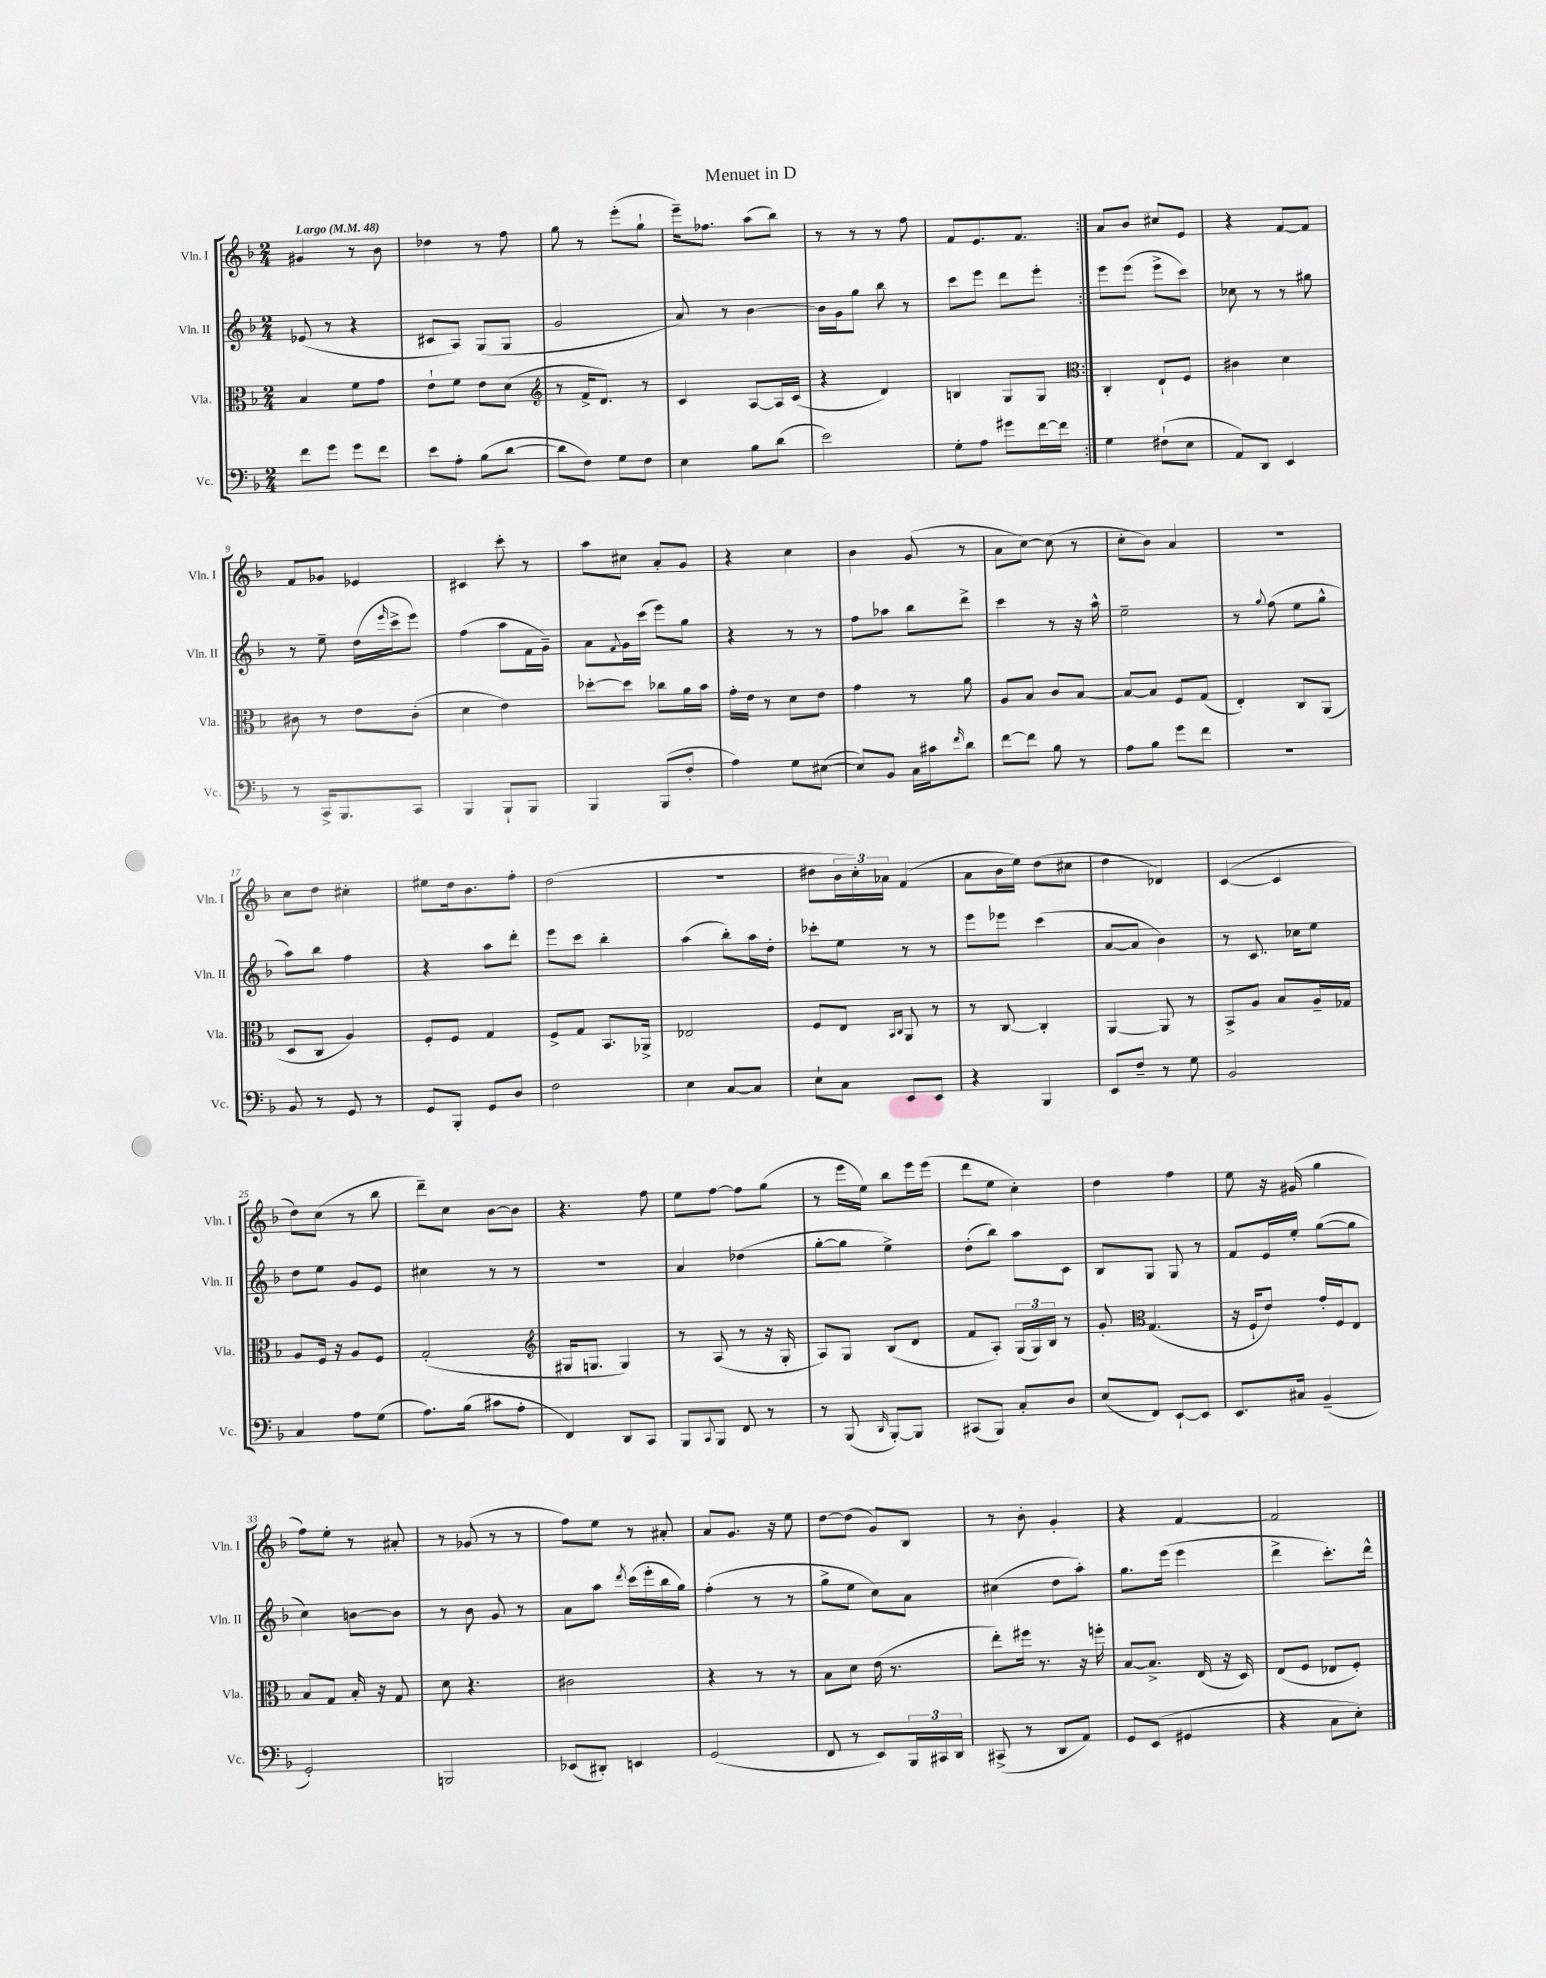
\header { title = "Menuet in D" }
<<
\new StaffGroup <<
\new Staff = "s0" \with { instrumentName = "Vln. I" shortInstrumentName = "Vln. I" } {
    \clef treble \key f \major \numericTimeSignature \time 2/4 \tempo "Largo" 4 = 48
    \repeat volta 2 { gis'4 r8 bes'8 |
    des''4 r8 f''8 |
    g''8 r8 e'''8-.( g''8-! |
    e'''16--) fes''8. a''8( bes''8) |
    r8 r8 r8 f''8 |
    f'8 e'8. f'8. | }
    a'8 bes'8 cis''8 e'8 |
    r4 f'8~ f'8 |
    f'8 ges'8 ees'4 |
    cis'4 c'''8-. r8 |
    a''8 cis''8 a'8-. g'8 |
    r4 c''4 |
    bes'4 g'8( r8 |
    a'8 c''8~) c''8( r8 |
    c''8-. bes'8) a'4 |
    R2 |
    c''8 d''8 cis''4-. |
    eis''8 d''16 bes'8. f''8-. |
    d''2( |
    r2 |
    dis''8 \tuplet 3/2 { bes'16 c''16-.) aes'16 } f'4( |
    a'8 bes'16 e''16) d''8( cis''8 |
    d''4 des'4) |
    c'4~( c'4 |
    d''8) c''8( r8 bes''8 |
    d'''8--) c''8 bes'8~ bes'8 |
    r4. f''8 |
    e''8 f''8~ f''8 g''8( |
    r8 e'''16 e''16) bes''8 e'''16 e'''16( |
    d'''8 e''8 c''4-.) |
    d''4 f''4 |
    e''8 r16 gis'16( g''4 |
    f''8) e''8-. r8 ais'8-. |
    r8 ges'8( r8 r8 |
    f''8) e''8 r8 ais'8-. |
    a'8 g'8. r16 e''8 |
    d''8~ d''8( g'8) bes8 |
    r8 bes'8-. g'4-. |
    r4 f'4~ |
    f'2 \bar "|." |
}
\new Staff = "s1" \with { instrumentName = "Vln. II" shortInstrumentName = "Vln. II" } {
    \clef treble \key f \major \numericTimeSignature \time 2/4
    \repeat volta 2 { ees'8( r8 r4 |
    cis'8 a8) g8( g8 |
    g'2 |
    a'8) r8 bes'4~ |
    bes'16 g'16 g''8 bes''8 r8 |
    c'''8 e'''8 d'''8 e'''8-. | }
    e'''8 e'''8( e'''8-> c'''8) |
    ces''8 r8 r8 gis''8 |
    r8 e''8-- d''16( \grace { e'''16 } c'''16-> e'''8) |
    f''4( a''8 f'16 g'16--) |
    a'8 \appoggiatura { f'8 } g'16 c'''16( e'''8) g''8 |
    r4 r8 r8 |
    f''8 aes''8 bes''8 d'''8-> |
    c'''4 r8 r16 a''16-^ |
    e''2-- |
    r8 \appoggiatura { g''8 } f''8( e''8 g''8-^ |
    a''8) bes''8 f''4 |
    r4 a''8 d'''8-. |
    e'''8 c'''8 bes''4-. |
    a''4( bes''8-.) a''16 d''16-. |
    ces'''8-. e''8 r8 r8 |
    e'''8 ees'''8 c'''4( |
    a'8~ a'8 bes'4) |
    r8 c'8. ces''16 e''8 |
    d''8 e''8 g'8 e'8 |
    cis''4 r8 r8 |
    r2 |
    a'4 des''4( |
    g''8~-. g''8 e''4->) |
    d''8-.( bes''8) a''8 c'8 |
    bes8 g8 g8 r8 |
    f'8 e'16 e''16-. g''8~( g''8 |
    c''4) b'8~ b'8 |
    r8 bes'8 g'8 r8 |
    a'8 a''8 \acciaccatura { d'''8 } c'''16( e'''16-. bes''16 g''16) |
    f''4-.( r8 r8 |
    g''8-> e''8 c''8) a'8 |
    cis''4( d''8 a''8-.) |
    g''8. e'''16( e'''4 |
    d'''4-> c'''8.-.) d'''16-^ \bar "|." |
}
\new Staff = "s2" \with { instrumentName = "Vla." shortInstrumentName = "Vla." } {
    \clef alto \key f \major \numericTimeSignature \time 2/4
    \repeat volta 2 { bes4 f'8 g'8 |
    e'8-! f'8 e'8 d'8( |
    \clef treble r8 f'16-> d'8.) r8 |
    c'4 a8~ a16 c'16( |
    r4 d'4) |
    b4 g8 g8 | }
    \clef alto c4-. e8-! f8 |
    cis'4 d'4 |
    cis'8 r8 e'8 cis'8-.( |
    d'4 e'4) |
    des''8~-. des''8 ces''8 a'16 bes'16 |
    g'16-. e'16 r8 d'8 e'8 |
    g'4 r8 a'8 |
    a8 bes8 c'8 bes8~ |
    bes8~ bes8 f8 g8( |
    e4-.) c8 a,8( |
    d8 c8 a4) |
    f8-. f8 g4 |
    f8-> g8 bes,8. aes,16-> |
    ees2 |
    f8 e8 \grace { bes,16 c16 } a,8 r8 |
    r8 c8~ c4-. |
    a,4~ a,8 r8 |
    bes,8-> a8 bes8 a16-- ges16 |
    a8 f16 r16 a8 f8 |
    g2-.( |
    \clef treble gis16 g8. g4) |
    r8 a8( r8 r16 g16-. |
    a8) g8 bes8( d'8 |
    f'8 a8-.) \tuplet 3/2 { g16( g16) bes16 } r8 |
    g'8-. \clef alto g4.( |
    r16 f16-! e'8) g'16-. f16 e8 |
    bes8 g8 bes16-. r16 g8 |
    d'8 r4. |
    cis'2 |
    r4 r8 r8 |
    bes8 d'8 e'16( r8. |
    e''8-.) fis''16 r8. r16 f''16-. |
    bes8~ bes8.-> e16( r16 d16) |
    e8( f8 ees8 f8-.) \bar "|." |
}
\new Staff = "s3" \with { instrumentName = "Vc." shortInstrumentName = "Vc." } {
    \clef bass \key f \major \numericTimeSignature \time 2/4
    \repeat volta 2 { f'8 g'8 g'8 f'8 |
    e'8 a8-. bes8( d'8~ |
    d'8 f8) g8 f8 |
    e4 bes8 d'8( |
    e'2) |
    g8-. a8 gis'8 f'16~ f'16 | }
    g4 fis8-!( e8 |
    a,8) d,8 e,4 |
    r8 c,16-> bes,,8. c,8 |
    bes,,4 bes,,8-! bes,,8 |
    bes,,4 bes,,8( f8-. |
    a4) g8 eis8~( |
    eis8) bes,8 c16 cis'16 \grace { f'16 } d'8 |
    f'8~ f'8 bes8 r8 |
    a8 bes8 g'8 f'8 |
    R2 |
    bes,8 r8 g,8 r8 |
    g,8 bes,,8-. g,8 d8 |
    f2 |
    e4 c8~ c8 |
    e8-! c8 e,8 e,8 |
    r4 bes,,4 |
    e,8 f8-- r8 g8 |
    bes,2 |
    c4 a8 g8( |
    a8.) bes16( cis'8 a8-. |
    f,4) d,8 c,8 |
    bes,,8 \appoggiatura { c,8 } bes,,8 f,8 r8 |
    r8 bes,,8( \grace { d,16 } bes,,8~-.) bes,,8 |
    cis,8( bes,,8) c8-. d8 |
    e8( f,8) e,8~-! e,8 |
    e,8. cis16 bes,4--( |
    g,2-.) |
    b,,2 |
    ees,8( dis,8-.) e,4 |
    g,2( |
    f,8 r8 e,8) \tuplet 3/2 { bes,,16 cis,16 d,16 } |
    cis,8->( r8 d,8 a,8) |
    g,8 e,8( gis,4 |
    r4 c8 e8-.) \bar "|." |
}
>>
>>
